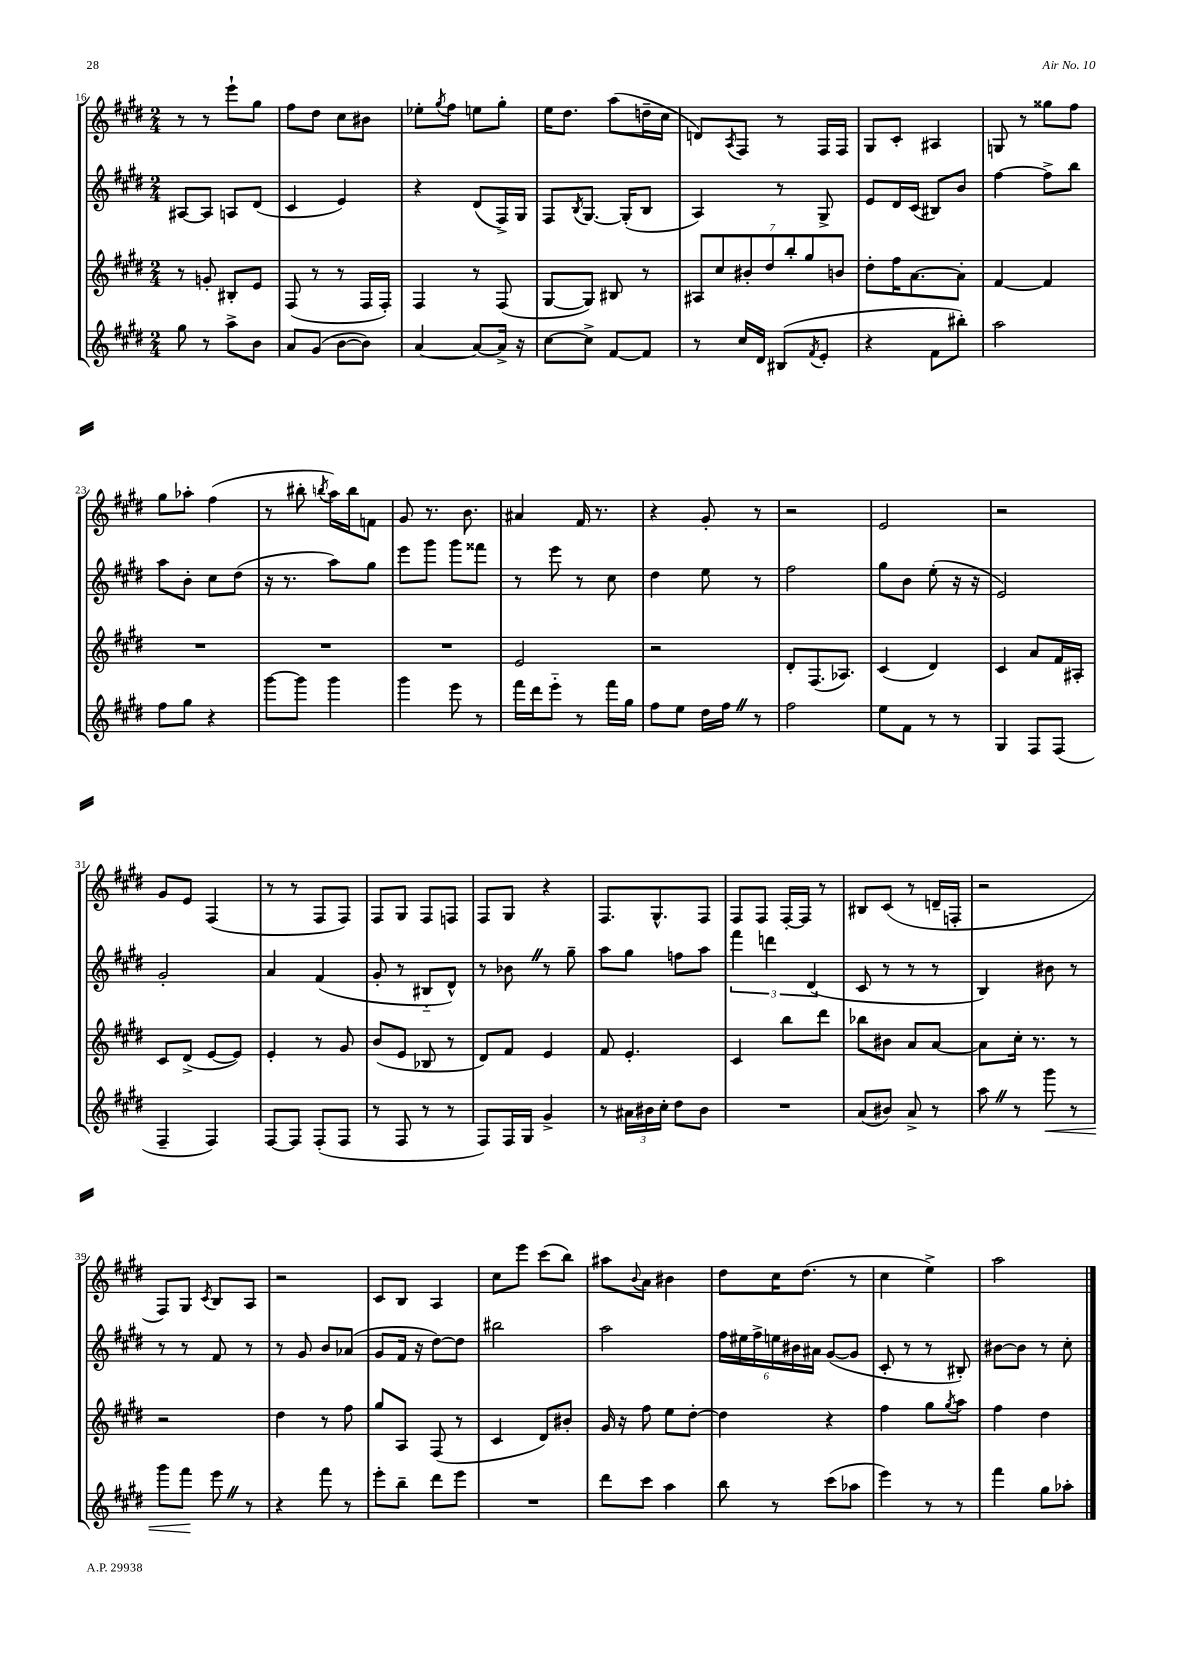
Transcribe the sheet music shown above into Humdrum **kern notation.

**kern	**kern	**kern	**kern
*staff4	*staff3	*staff2	*staff1
*clefG2	*clefG2	*clefG2	*clefG2
*k[f#c#g#d#]	*k[f#c#g#d#]	*k[f#c#g#d#]	*k[f#c#g#d#]
*M2/4	*M2/4	*M2/4	*M2/4
8gg#	8r	[8A#	8r
8r	8g'	8A#]	8r
8aa^	8B#'	8A	8eee`
8b	8e	(8d#	8gg#
=	=	=	=
8a	(8F#	4c#	8ff#
(8g#	8r	.	8dd#
[8b	8r	4e)	8cc#
8b])	16F#	.	8b#
.	16F#')	.	.
=	=	=	=
[4a	4F#	4r	8ee-'
.	.	.	8qgg#
.	.	.	8ff#
8a_	8r	(8d#	8ee
16a^]	(8F#	16F#^)	8gg#'
16r	.	16G#	.
=	=	=	=
[8cc#	[8G#	8F#	16ee
.	.	.	8.dd#
.	.	8qB	.
8cc#^]	8G#])	[8.G#	.
[8f#	8B#	.	(8aa
.	.	(16G#']	.
8f#]	8r	8B	16dd~
.	.	.	16cc#
=	=	=	=
8r	14A#	4A)	8d)
.	14cc#	.	.
.	.	.	8qA
16cc#	.	.	8F#
.	14b#'	.	.
16d#	.	.	.
.	14dd#	.	.
(8B#	.	8r	8r
.	14bb'	.	.
.	14gg#	.	.
8qf#	.	.	.
8e'	.	8G#^	16F#
.	14b	.	.
.	.	.	16F#
=	=	=	=
4r	8dd#'	8e	8G#
.	16ff#	16d#	8c#'
.	[8.a	(16c#	.
8f#	.	8B#)	4A#
8bb#')	8a']	8b	.
=	=	=	=
2aa	[4f#	[4ff#	8G
.	.	.	8r
.	4f#]	8ff#^]	8gg##
.	.	8bb	8ff#
=	=	=	=
8ff#	2r	8aa	8gg#
8gg#	.	8b'	8aa-'
4r	.	8cc#	(4ff#
.	.	(8dd#	.
=	=	=	=
[8ggg#	2r	16r	8r
.	.	8.r	.
8ggg#]	.	.	8bb#'
.	.	.	8qbb
4ggg#	.	8aa)	16aa)
.	.	.	16bb
.	.	8gg#	8f
=	=	=	=
4ggg#	2r	8eee	8g#
.	.	8ggg#	8.r
8eee	.	8ggg#	.
.	.	.	8.b
8r	.	8fff##	.
=	=	=	=
16fff#	2e	8r	4a#
16ddd#	.	.	.
8eee'~	.	8eee	.
8r	.	8r	16f#
.	.	.	8.r
16fff#	.	8cc#	.
16gg#	.	.	.
=	=	=	=
8ff#	2r	4dd#	4r
8ee	.	.	.
16dd#	.	8ee	8g#'
16ff#	.	.	.
8r	.	8r	8r
=	=	=	=
2ff#	8d#'	2ff#	2r
.	(8.F#	.	.
.	8.A-)	.	.
=	=	=	=
8ee	(4c#	8gg#	2e
8f#	.	8b	.
8r	4d#)	(8ee'	.
8r	.	16r	.
.	.	16r	.
=	=	=	=
4G#	4c#	2e)	2r
8F#	8a	.	.
(8F#	16f#	.	.
.	16A#'	.	.
=	=	=	=
4F#~	8c#	2g#'	8g#
.	(8d#^	.	8e
4F#)	[8e	.	(4F#
.	8e])	.	.
=	=	=	=
[8F#	4e'	4a	8r
8F#]	.	.	8r
(8F#'	8r	(4f#	8F#
8F#	8g#	.	8F#)
=	=	=	=
8r	(8b	8g#'	8F#
8F#	8e	8r	8G#
8r	8B-	8B#'~	8F#
8r	8r	8d#^^)	8F
=	=	=	=
8F#)	8d#)	8r	8F#
16F#	8f#	8b-	8G#
16G#	.	.	.
4g#^	4e	8r	4r
.	.	8gg#~	.
=	=	=	=
8r	8f#	8aa	8.F#
24a#	4.e'	8gg#	.
24b#	.	.	.
.	.	.	8.G#^^
24cc#'	.	.	.
8dd#	.	8ff	.
8b#	.	8aa	8F#
=	=	=	=
2r	4c#	6fff#	8F#
.	.	.	8F#
.	.	6ddd	.
.	8bb	.	[16F#'
.	.	.	16F#]
.	.	(6d#	.
.	8ddd#	.	8r
=	=	=	=
(8a	8bb-	8c#	8B#
8b#)	8b#	8r	(8c#
8a^	8a	8r	8r
8r	[8a	8r	16d~
.	.	.	16F'
=	=	=	=
8aa	8a]	4B)	2r
8r	16cc#'	.	.
.	8.r	.	.
8ggg#	.	8b#	.
8r	8r	8r	.
=	=	=	=
8ggg#	2r	8r	8F#)
8fff#	.	8r	8G#
.	.	.	8qc#
8eee	.	8f#	8B
8r	.	8r	8A
=	=	=	=
4r	4dd#	8r	2r
.	.	8g#	.
8fff#	8r	8b	.
8r	8ff#	(8a-	.
=	=	=	=
8eee'	8gg#	8g#	8c#
8bb~	8A	16f#	8B
.	.	16r	.
8ddd#	(8F#	[8dd#)	4A
8eee	8r	8dd#]	.
=	=	=	=
2r	4c#	2bb#	8cc#
.	.	.	8eee
.	8d#)	.	(8ccc#
.	8b#'	.	8bb)
=	=	=	=
8ddd#	16g#	2aa	8aa#
.	16r	.	.
.	.	.	8qqb
8ccc#	8ff#	.	8a
4aa	8ee	.	4b#
.	[8dd#'	.	.
=	=	=	=
8bb	4dd#]	24ff#	8dd#
.	.	24ee#	.
.	.	24ff#^	.
8r	.	24ee	16cc#
.	.	24b#	.
.	.	.	(8.dd#
.	.	24a#	.
(8ccc#	4r	([8g#	.
8aa-	.	8g#]	8r
=	=	=	=
4eee)	4ff#	8c#'	4cc#
.	.	8r	.
8r	8gg#	8r	4ee^)
.	8qgg#	.	.
8r	8aa	8B#')	.
=	=	=	=
4fff#	4ff#	[8b#	2aa
.	.	8b#]	.
8gg#	4dd#	8r	.
8aa-'	.	8cc#'	.
==	==	==	==
*-	*-	*-	*-
